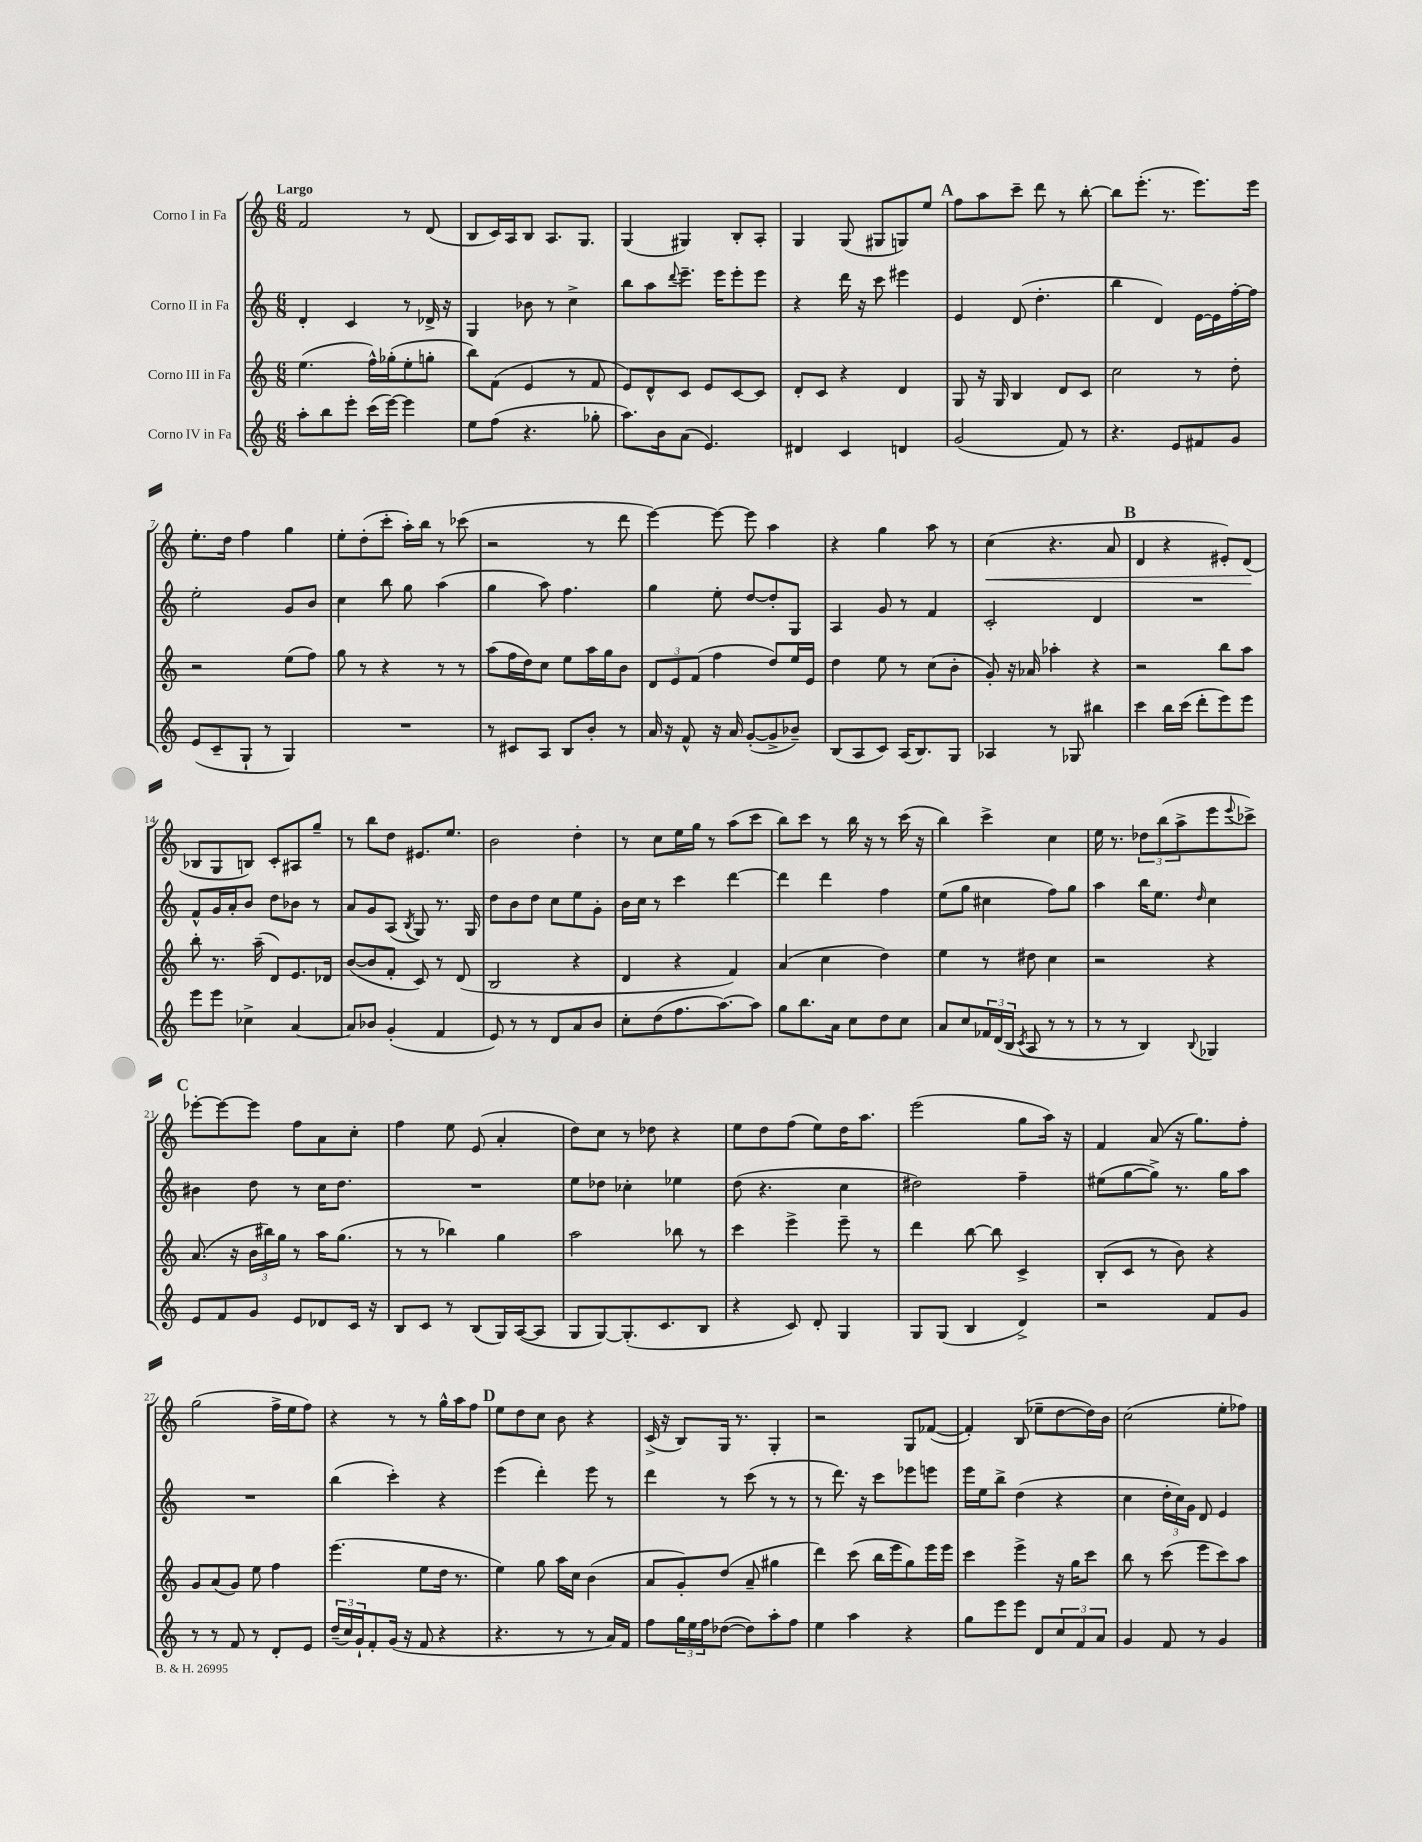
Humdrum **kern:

**kern	**kern	**kern	**kern
*staff4	*staff3	*staff2	*staff1
*clefG2	*clefG2	*clefG2	*clefG2
*k[]	*k[]	*k[]	*k[]
*M6/8	*M6/8	*M6/8	*M6/8
8aa'	(4.ee	4d'	2f
8bb	.	.	.
8eee'	.	4c	.
(16ccc	16ff^^)	.	.
[16eee)	(16gg-'	.	.
4eee]	8ee'	8r	8r
.	8gg'	16d-^	(8d
.	.	16r	.
=	=	=	=
8ee	8bb)	4G	8B
(8ff	(8f	.	16c)
.	.	.	16A
4.r	4e	8b-	8B
.	.	8r	8.A
.	8r	4cc^	.
.	.	.	8.G
8gg-'	8f	.	.
=	=	=	=
8.aa)	8e)	8bb	(4G
.	8d^^	8aa	.
16b	.	.	.
.	.	8qqddd	.
(8a	8c	8.eee~	4G#)
4.e)	8e	.	.
.	.	16eee	.
.	[8c	8eee'	8B'
.	8c]	8eee	8A'
=	=	=	=
4d#	8d'	4r	4G
.	8c	.	.
4c	4r	16ddd	(8G
.	.	16r	.
.	.	8ccc	8G#
4d	4d	4eee#	8G)
.	.	.	8ee
=	=	=	=
(2g	8G	4e	8ff
.	16r	.	8aa
.	16G	.	.
.	4B	(8d	8ccc~
.	.	4.dd'	8ddd
8f)	8d	.	8r
8r	8c	.	[8bb'
=	=	=	=
4.r	2cc	4bb	8bb]
.	.	.	(8.eee'
.	.	4d)	.
.	.	.	8.r
8e	.	.	.
8f#	8r	[16e	8.eee)
.	.	16e]	.
8g	8dd'	[16ff'	.
.	.	16ff]	16eee
=	=	=	=
(8e	2r	2ee'	8.ee'
8c~	.	.	.
.	.	.	16dd
8G`	.	.	4ff
8r	.	.	.
4G)	(8ee	8g	4gg
.	8ff)	8b	.
=	=	=	=
2.r	8gg	4cc	8ee'
.	8r	.	(8dd'
.	4r	8bb	8ccc'
.	.	8gg	16aa')
.	.	.	16bb
.	8r	(4aa	8r
.	8r	.	(8ccc-
=	=	=	=
8r	(8aa	4gg	2r
8c#	16ff	.	.
.	16dd)	.	.
8A	8cc	8aa)	.
8B	8ee	4.ff	.
8b'	16aa	.	8r
.	16gg	.	.
8r	8b	.	8ddd
=	=	=	=
16a	12d	4gg	[4eee)
16r	.	.	.
.	12e	.	.
8f^^	.	.	.
.	(12f	.	.
16r	4ff	8ee'	8eee_
16a	.	.	.
([8g'	.	[8dd	8eee]
8g^]	8dd)	8dd']	4aa
8b-~)	16ee	8G	.
.	16e	.	.
=	=	=	=
(8B	4dd	4A	4r
8A	.	.	.
8c)	8ee	8g	4gg
(16A	8r	8r	.
8.B)	.	.	.
.	(8cc	4f	8aa
8G	8b'	.	8r
=	=	=	=
4A-	8g')	2c'	(4cc
.	16r	.	.
.	16a-	.	.
8r	4aa-'	.	4.r
8G-	.	.	.
4bb#	4r	4d	.
.	.	.	8a
=	=	=	=
4ccc	2r	2.r	4d
16bb	.	.	4r
(16ccc	.	.	.
8ddd'	.	.	.
8eee)	8bb	.	8e#')
8eee	8aa	.	(8d
=	=	=	=
8eee	8bb'	8f^^	8B-
8eee	8.r	16g	8G
.	.	16a'	.
4cc-^	.	8b	8B)
.	(16aa~	.	.
.	8d)	8dd	8c'
[4a	8.e	8b-	8A#
.	.	8r	8gg~
.	16d-	.	.
=	=	=	=
8a]	([8b	8a	8r
8b-	8b]	8g	8bb
(4g'	8f'	(8A	8dd
.	.	8qB	.
.	8c)	8G)	8.e#
4f	8r	8.r	.
.	.	.	8.ee
.	(8d	.	.
.	.	16G	.
=	=	=	=
8e)	2B	8dd	2b
8r	.	8b	.
8r	.	8dd	.
8d	.	8cc	.
8a	4r	8ee	4dd'
8b	.	8g'	.
=	=	=	=
8cc'	4d	16b	8r
.	.	16cc	.
(8dd	.	8r	8cc
8.ff	4r	4ccc	16ee
.	.	.	16gg
.	.	.	8r
[8.aa)	.	.	.
.	4f)	[4ddd	(8aa
8aa]	.	.	8ccc
=	=	=	=
8gg	(4a	4ddd]	8bb)
8.bb	.	.	8ccc
.	4cc	4ddd	8r
16a	.	.	.
8cc	.	.	16bb
.	.	.	16r
8dd	4dd)	4ff	8r
8cc	.	.	(16ccc
.	.	.	16r
=	=	=	=
8a	4ee	(8ee	4bb)
8cc	.	8gg	.
24f-	8r	4cc#	4ccc^
(24d	.	.	.
24B	.	.	.
8qc	.	.	.
8A	8dd#	.	.
8r	4cc	8ff)	4cc
8r	.	8gg	.
=	=	=	=
8r	2r	4aa	16ee
.	.	.	8.r
8r	.	.	.
4B)	.	16bb	12dd-
.	.	8.ee	.
.	.	.	(12bb
.	.	.	12aa^
8qqB	.	16qqdd	.
4G-	4r	4cc	8eee
.	.	.	8qqeee
.	.	.	8ccc-^)
=	=	=	=
8e	(8.a	4b#	[8eee-'
8f	.	.	8eee-_
.	16r	.	.
8g	24b	8dd	8eee-]
.	24bb#)	.	.
.	24gg	.	.
8e	8r	8r	8ff
8d-	16aa	16cc	8a
.	(8.gg	8.dd	.
16c	.	.	8cc'
16r	.	.	.
=	=	=	=
8B	8r	2.r	4ff
8c	8r	.	.
8r	4bb-)	.	8ee
(8B	.	.	(8e
16G)	4gg	.	4a'
([16A	.	.	.
8A]	.	.	.
=	=	=	=
8G	2aa	8ee	8dd)
[8G)	.	8dd-	8cc
(8.G']	.	4cc-'	8r
.	.	.	8dd-
8.c	.	.	.
.	8bb-	4ee-	4r
8B	8r	.	.
=	=	=	=
4r	4ccc	(8dd	8ee
.	.	4.r	8dd
8c)	4eee^	.	(8ff
8d'	.	.	8ee)
4G	8eee~	4cc	16dd
.	.	.	8.aa
.	8r	.	.
=	=	=	=
8G	4ddd	2dd#)	(2eee
(8G	.	.	.
4B	[8bb	.	.
.	8bb]	.	.
4d^)	4c^	4ff~	8gg
.	.	.	16aa)
.	.	.	16r
=	=	=	=
2r	(8B'	(8ee#	4f
.	8c	[8gg	.
.	8r	8gg^])	(8a
.	8b)	8.r	16r
.	.	.	8.gg)
8f	4r	.	.
.	.	16gg	.
8g	.	8aa	8ff'
=	=	=	=
8r	8g	2.r	(2gg
8r	(8a	.	.
8f	8g)	.	.
8r	8ee	.	.
8d'	4ff	.	16ff^
.	.	.	16ee
8e	.	.	8ff)
=	=	=	=
(24dd~	(4.eee	(4bb	4r
24cc)	.	.	.
24g`	.	.	.
8f'	.	.	.
(16g	.	4ccc')	8r
16r	.	.	.
8f	8ee	.	8r
4r	16dd	4r	16gg^^
.	8.r	.	16aa
.	.	.	8ff
=	=	=	=
4.r	4ee)	(4eee	8ee
.	.	.	8dd
.	8gg	4ddd')	8cc
8r	16aa	.	8b
.	16cc	.	.
8r	(4b	8eee	4r
16a)	.	8r	.
16f	.	.	.
=	=	=	=
8ff	8a	4ddd	(16c^
.	.	.	16r
24gg	8g')	.	8B)
24ee	.	.	.
24ff	.	.	.
([8dd-	(8dd	8r	16G
.	.	.	8.r
8dd-])	8a~	(8ccc	.
8aa'	4gg#	8r	4G'
8ff	.	8r	.
=	=	=	=
4ee	4ddd)	8r	2r
.	.	8.ddd)	.
4aa	(8ccc	.	.
.	.	16r	.
.	16bb	8ccc	.
.	16eee	.	.
4r	8gg)	8eee-	8G
.	16eee	8eee	([8f-
.	16eee	.	.
=	=	=	=
8gg	4ccc	16eee	4f-'])
.	.	16ee	.
8eee	.	8bb^	.
8eee	4eee^	(4dd	(8B
8d	.	.	8ee-~
12cc	16r	4r	[8dd
.	16gg	.	.
12f	.	.	.
.	8ccc	.	16dd])
12a	.	.	.
.	.	.	16b
=	=	=	=
4g	8bb	4cc	(2cc
.	8r	.	.
8f	(8ccc	24dd'	.
.	.	24cc)	.
.	.	24g	.
8r	8eee	8d	.
4g	8ccc)	4e	8ee'
.	8aa	.	8ff-)
==	==	==	==
*-	*-	*-	*-
